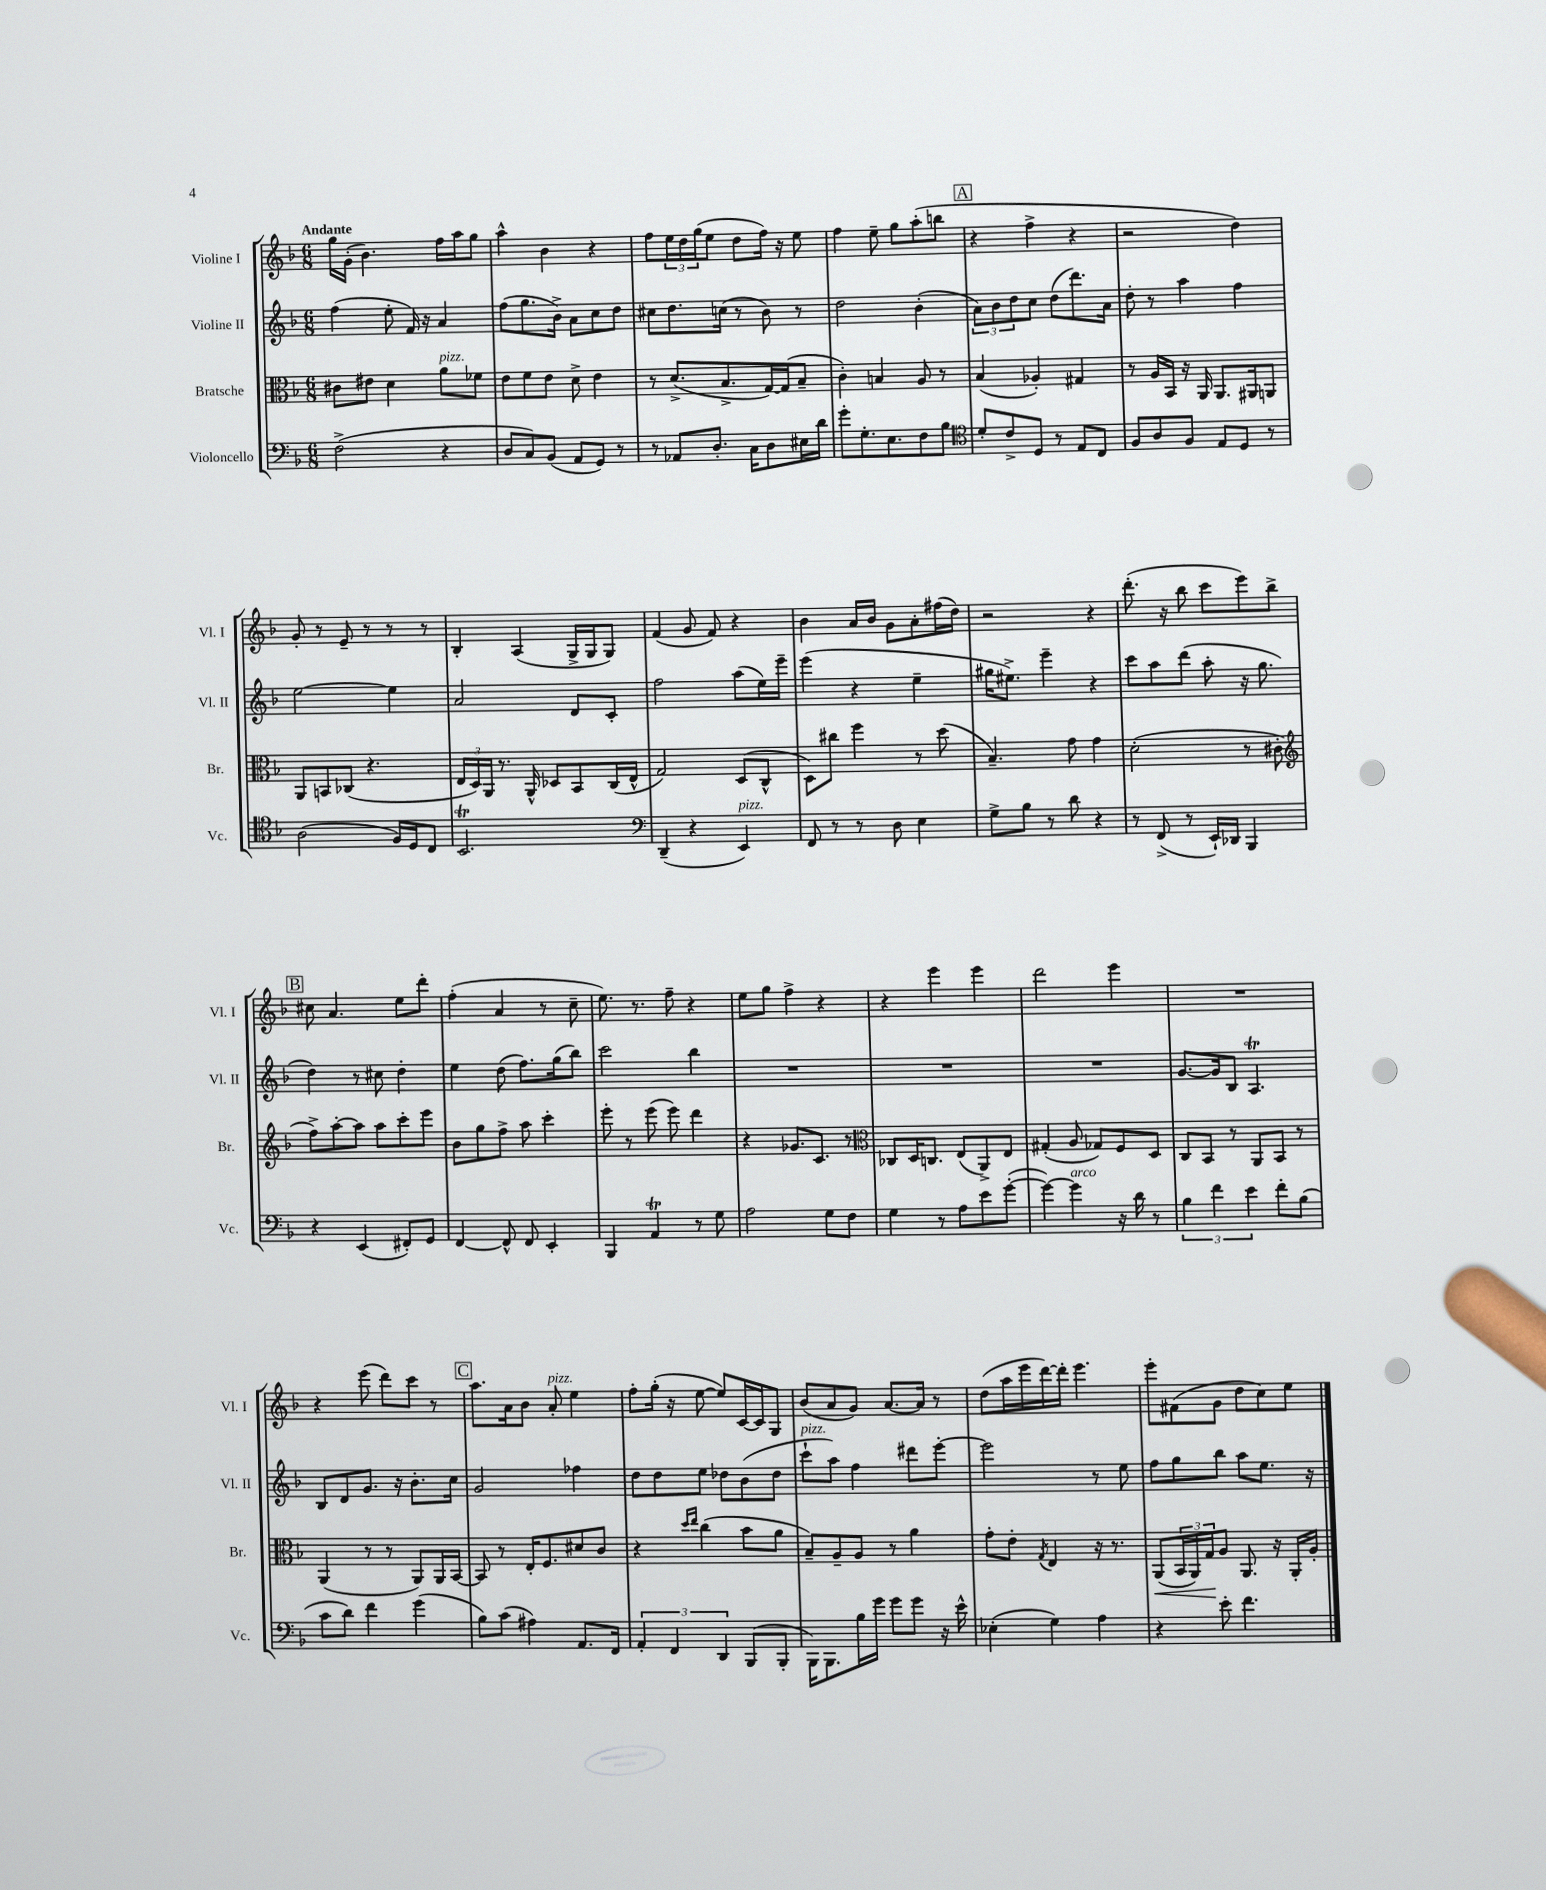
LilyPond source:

<<
\new StaffGroup <<
\new Staff = "s0" \with { instrumentName = "Violine I" shortInstrumentName = "Vl. I" } {
    \clef treble \key f \major \numericTimeSignature \time 6/8 \tempo "Andante"
    g''16 g'16-.( bes'4.) f''16 a''16 g''8 |
    a''4-^ bes'4 r4 |
    f''8 \tuplet 3/2 { e''16 d''16 g''16( } e''8 d''8 f''16) r16 e''8 |
    f''4 e''8-- g''8 a''8-.( b''8 |
    \mark \markup { \box "A" } r4 f''4-> r4 |
    r2 d''4) |
    g'8-. r8 e'8-- r8 r8 r8 |
    bes4-. a4( g16-> g16 g8) |
    f'4( g'8 f'8) r4 |
    bes'4 a'16 bes'16 g'8 a'8-. fis''16( d''16) |
    r2 r4 |
    d'''8.-.( r16 bes''8 c'''8 e'''8) bes''8-> |
    \mark \markup { \box "B" } cis''8 a'4. e''8 d'''8-. |
    f''4-.( a'4 r8 c''8-- |
    e''8.) r8. f''8-- r4 |
    e''8 g''8 f''4-> r4 |
    r4 e'''4 e'''4 |
    d'''2 e'''4 |
    R2. |
    r4 e'''8( d'''8) c'''8 r8 |
    \mark \markup { \box "C" } a''8. a'16 bes'8 a'8-.^\markup { \italic "pizz." } e''4 |
    f''8-. g''16-.( r16 e''8~ e''8) c'16~ c'16 g8 |
    bes'8( a'8 g'8) a'8.~ a'16 r8 |
    d''8( a''16 e'''16 d'''16~) d'''16-. e'''4. |
    e'''8-. fis'8( g'8 d''8 c''8) e''8 \bar "|." |
}
\new Staff = "s1" \with { instrumentName = "Violine II" shortInstrumentName = "Vl. II" } {
    \clef treble \key f \major \numericTimeSignature \time 6/8
    f''4( e''8-. f'16) r16 a'4 |
    f''8( g''8. bes'16->) a'8 c''8 d''8 |
    cis''8 d''8. c''16( r8 bes'8) r8 |
    d''2 bes'4-.( |
    \mark \markup { \box "A" } \tuplet 3/2 { a'8) bes'8 d''8 } c''8 d''8( d'''8.) a'16 |
    d''8-. r8 a''4 f''4 |
    e''2~ e''4 |
    a'2 d'8 c'8-. |
    f''2 a''8( e''16) e'''16-- |
    e'''4( r4 e''4-- |
    gis''16 eis''8.->) e'''4-- r4 |
    c'''8 a''8 d'''8( a''8-. r16 g''8. |
    \mark \markup { \box "B" } d''4) r8 cis''8 d''4-. |
    e''4 d''8( f''8.) g''16( bes''8) |
    c'''2 bes''4 |
    R2. |
    R2. |
    R2. |
    g'8.~ g'16 bes8 a4.\trill |
    bes8 d'8 g'8. r16 bes'8.-. c''16 |
    \mark \markup { \box "C" } g'2 fes''4 |
    d''8 d''8 e''8 des''8 bes'8( des''8 |
    c'''8-!^\markup { \italic "pizz." } a''8) f''4 dis'''8 e'''8~-. |
    e'''2 r8 e''8 |
    f''8 g''8 bes''8 a''8 e''8. r16 \bar "|." |
}
\new Staff = "s2" \with { instrumentName = "Bratsche" shortInstrumentName = "Br." } {
    \clef alto \key f \major \numericTimeSignature \time 6/8
    cis'8 eis'8 d'4 a'8^\markup { \italic "pizz." } fes'8 |
    e'8 f'8 e'8 d'8-> e'4 |
    r8 d'8.->( bes8.-> g16~) g16( bes8-- |
    c'4-.) b4 a8 r8 |
    \mark \markup { \box "A" } bes4( aes4-.) gis4 |
    r8 a16 bes,16 r16 a,16 a,8. ais,16 a,8 |
    a,8 b,8 ces8( r4. |
    \tuplet 3/2 { e16 d16) a,16 } r8. a,16-^ des8 bes,8 c16( e16-^ |
    g2) d8( c8-^ |
    d8) cis''8 f''4 r8 d''8( |
    bes4.--) g'8 g'4 |
    d'2-.( r8 cis'8-. |
    \mark \markup { \box "B" } \clef treble f''8->) a''8~-. a''8 a''8 c'''8-. e'''8 |
    bes'8 g''8 f''8-> a''8 c'''4-. |
    e'''8-. r8 e'''8( e'''8) d'''4 |
    r4 ges'8. c'8. r8 |
    \clef alto ces8 d16 c8. e8( a,8->) e8 |
    gis4-.( a8 ges8) f8 d8 |
    c8 bes,8 r8 a,8 bes,8 r8 |
    a,4( r8 r8 a,8) a,16 bes,16~ |
    \mark \markup { \box "C" } bes,8 r8 e16-. f8. dis'8 c'8 |
    r4 \grace { d''16 e''16 } c''4( bes'8 a'8 |
    bes8--) a8-- a8 r8 a'4 |
    g'8-. e'8-. \acciaccatura { g8 } e4 r16 r8. |
    a,8\<( \tuplet 3/2 { bes,16 a,16) g16\! } a8 a,8. r16 a,16-. a16-. \bar "|." |
}
\new Staff = "s3" \with { instrumentName = "Violoncello" shortInstrumentName = "Vc." } {
    \clef bass \key f \major \numericTimeSignature \time 6/8
    f2->( r4 |
    d8 c8) bes,8( a,8 g,8) r8 |
    r8 aes,8 d8.-. c16 d8 eis16 d'16 |
    g'8-. g8.-. e8. f8 bes8 |
    \mark \markup { \box "A" } \clef tenor d'8-. c'8-> d8 r8 e8 c8 |
    f8 a8 f8 e8 d8 r8 |
    a2( f16) d16 c8 |
    bes,2.\trill |
    \clef bass d,4--( r4 e,4^\markup { \italic "pizz." }) |
    f,8 r8 r8 d8 e4 |
    g8-> bes8 r8 d'8 r4 |
    r8 f,8->( r8 e,16-!) des,16 bes,,4 |
    \mark \markup { \box "B" } r4 e,4( fis,8-.) g,8 |
    f,4~ f,8-^ f,8 e,4-. |
    bes,,4 a,4\trill r8 g8 |
    a2 g8 f8 |
    g4 r8 a8 e'8 g'8~-.( |
    g'4~) g'4^\markup { \italic "arco" } r16 d'16 r8 |
    \tuplet 3/2 { bes4 f'4 e'4 } f'8-. bes8( |
    c'8 d'8) f'4 g'4( |
    \mark \markup { \box "C" } bes8) c'8( ais4) a,8. f,16 |
    \tuplet 3/2 { a,4-. f,4 d,4 } bes,,8( bes,,8-. |
    bes,,16) bes,,8. bes16 g'16 g'8 g'8 r16 e'16-^ |
    ees4-.( g4) a4 |
    r4 e'8-. f'4. \bar "|." |
}
>>
>>
\layout { \context { \Score \remove "Bar_number_engraver" } }
